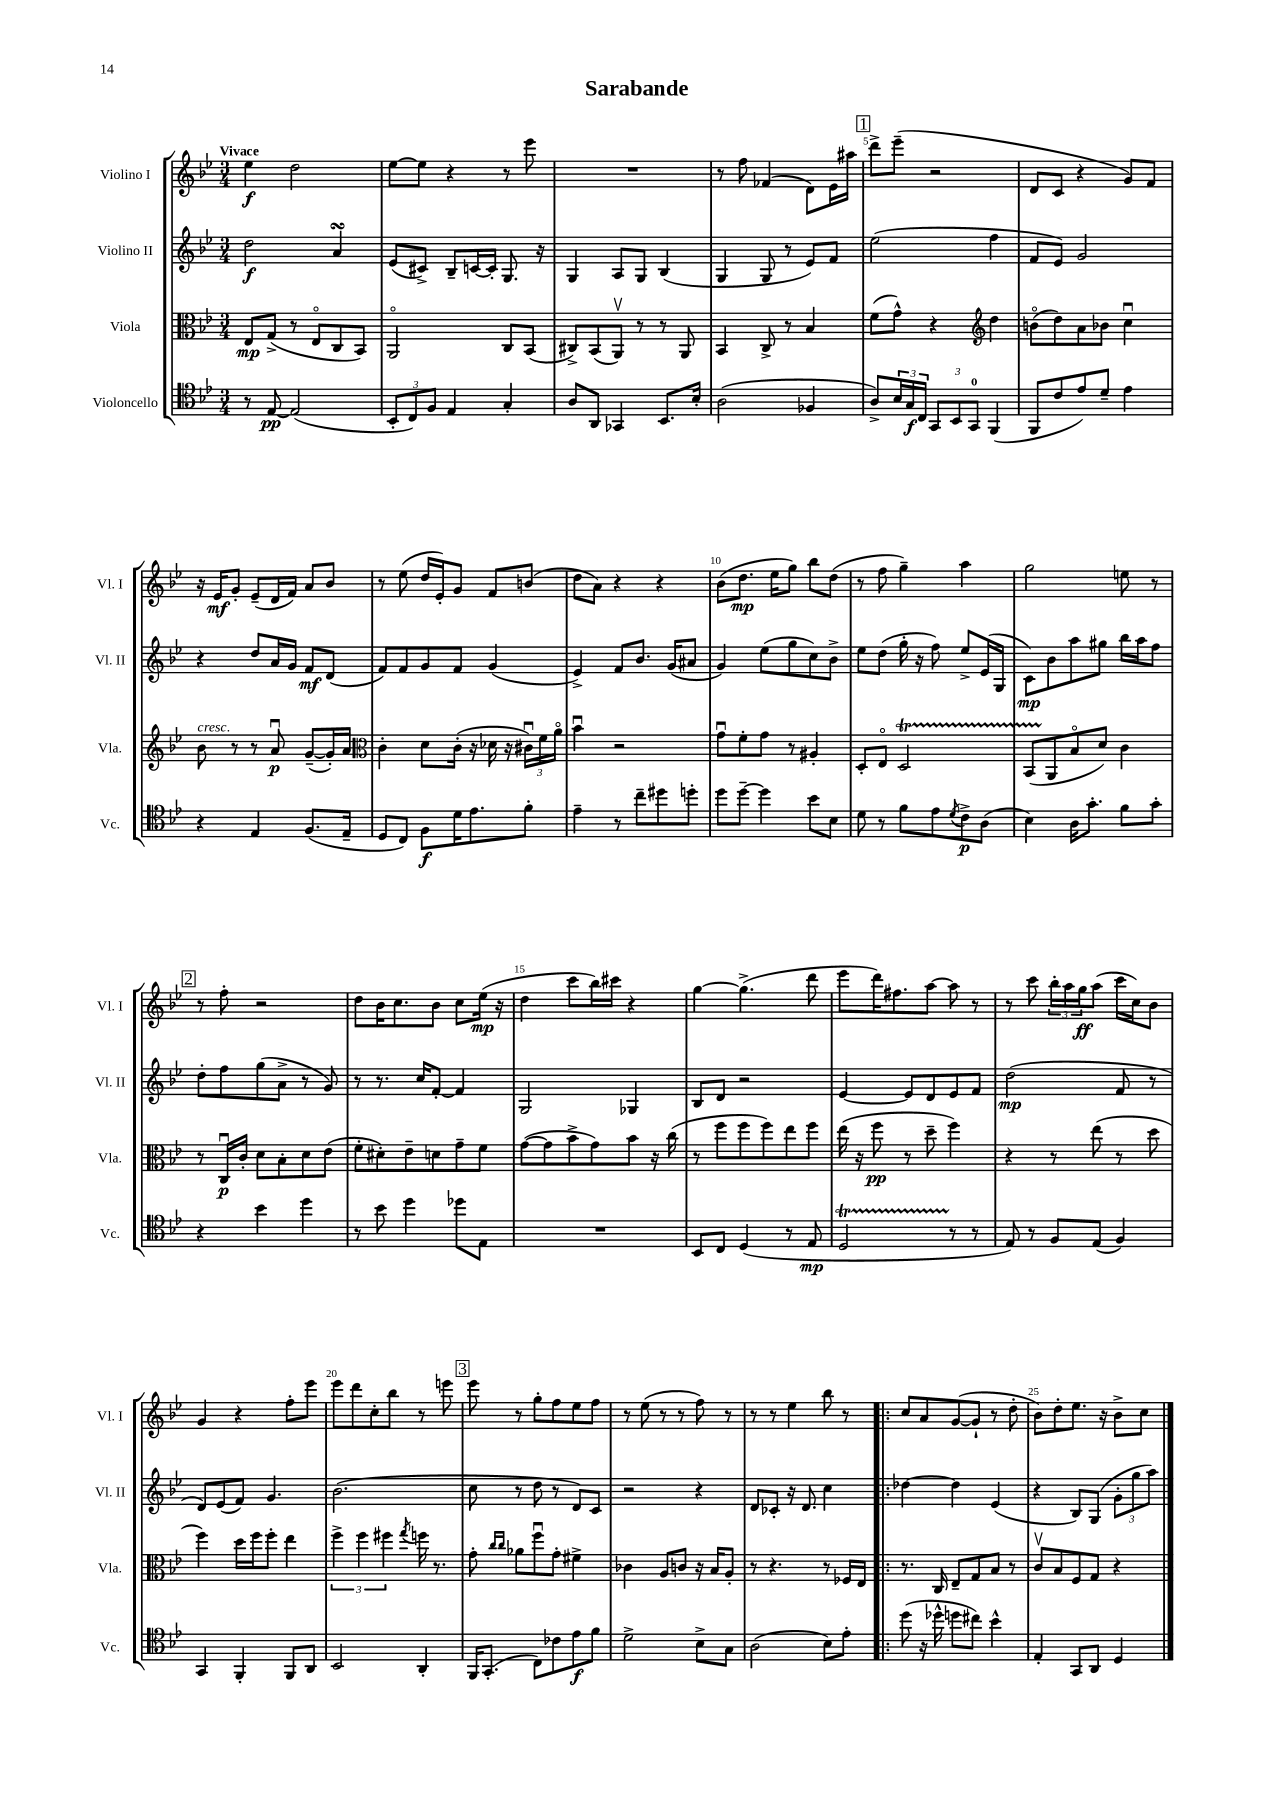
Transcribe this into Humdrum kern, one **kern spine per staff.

**kern	**kern	**kern	**kern
*staff4	*staff3	*staff2	*staff1
*clefC4	*clefC3	*clefG2	*clefG2
*k[b-e-]	*k[b-e-]	*k[b-e-]	*k[b-e-]
*M3/4	*M3/4	*M3/4	*M3/4
8r	8E-/L	2dd\	4ee-\
[8E-/	(8G^/J	.	.
(2E-/]	8r	.	2dd\
.	8E-o/L	.	.
.	8C/	4a/	.
.	8BB-/J)	.	.
=	=	=	=
12BB-'/L	2AAo/	(8e-/L	[8ee-\L
12C/)	.	.	.
.	.	8c#^/J)	8ee-\]J
12F/J	.	.	.
4E-/	.	8B-~/L	4r
.	.	[16c/L	.
.	.	16c'/]JJ	.
4G'/	8C/L	8.G/	8r
.	(8BB-/J	.	8eee-\
.	.	16r	.
=	=	=	=
8A/L	8C#^/L)	4G/	2.r
8AA/J	(8BB-/	.	.
4GG-/	8AAv/J)	8A/L	.
.	8r	8G/J	.
8.BB-/L	8r	(4B-/	.
.	8AA/	.	.
16B-'/Jk	.	.	.
=	=	=	=
(2A\	4BB-/	4G/	8r
.	.	.	8ff\
.	8C^/	8G/	(4f-/
.	8r	8r	.
4F-/	4B-/	8e-/L)	8d\L)
.	.	8f/J	16e-\L
.	.	.	16aa#\JJ
=	=	=	=
8A^/L)	(8f\L	(2ee-\	8ddd^\L
24B-/L	8g^^\J)	.	(8eee-~\J
24G/	.	.	.
24C/JJ	.	.	.
12GG/L	4r	.	2r
12BB-/	.	.	.
12GG/J	.	.	.
*	*clefG2	*	*
(4FF/	4dd\	4ff\	.
=	=	=	=
8FF/L	(8bo\L	8f/L	8d/L
8c/	8dd\)	8e-/J)	8c/J
8e-/)	8a\	2g/	4r
8d~/J	8b-\J	.	.
4e-\	4ccu\	.	8g/L)
.	.	.	8f/J
=	=	=	=
4r	8b-\	4r	16r
.	.	.	16e-/LK
.	8r	.	8g'/J
4E-/	8r	8dd/L	(8e-~/L
.	8au/	16a/L	16d/L
.	.	16g/JJ	16f/JJ)
(8.F/L	([8g~/L	8f/L	8a/L
.	16g'/]L)	(8d/J	8b-/J
16E-~/Jk	16a/JJ	.	.
=	=	=	=
*	*clefC3	*	*
8D/L	4c'\	8f/L)	8r
8C/J)	.	8f/	(8ee-\
8F\L	8d\L	8g/	16dd/LL
.	.	.	16e-'/J)
16d\K	(16c'\Jk	8f/J	8g/J
8.e-\	16r	.	.
.	16d-\	(4g/	8f/L
.	16r	.	.
8f'\J	24c#u\LL)	.	(8b/J
.	24f\	.	.
.	24ao\JJ	.	.
=	=	=	=
4e-~\	4b-u\	4e-^/)	8dd\L
.	.	.	8a\J)
8r	2r	8f/L	4r
8cc~\L	.	8.b-/J	.
8dd#\	.	.	4r
.	.	(16g/LK	.
8dd'\J	.	8a#/J	.
=	=	=	=
8dd\L	8gu\L	4g/)	(8b-\L
[8dd~\J	8f'\	.	8.dd\J
4dd\]	8g\J	(8ee-\L	.
.	.	.	16ee-\LK
.	8r	8gg\	8gg\J)
8b-\L	4A#'/	8cc\)	8bb-\L
8B-\J	.	8b-^\J	(8dd\J
=	=	=	=
8d\	8D'/L	8ee-\L	8r
8r	8E-o/J	(8dd\J	8ff\
8f\L	2D/	16gg'\	4gg~\)
.	.	16r	.
8e-\	.	8ff\)	.
8qd/	.	.	.
8c^\	.	8ee-^/L	4aa\
(8A\J	.	(16e-/L	.
.	.	16G/JJ	.
=	=	=	=
4B-\)	(8BB-/L	8c\L)	2gg\
.	8AA/	8b-\	.
16A\LK	8B-o/	8aa\	.
8.g'\J	.	.	.
.	8d/J)	8gg#\J	.
8f\L	4c\	16bb-\LL	8ee\
.	.	16aa\J	.
8g'\J	.	8ff\J	8r
=	=	=	=
4r	8r	8dd'\L	8r
.	16Cu/LL	8ff\	8ff'\
.	16c'/JJ	.	.
4b-\	8d\L	(8gg\	2r
.	8B-'\	8a^\J	.
4dd\	8d\	8r	.
.	(8e-\J	8g/)	.
=	=	=	=
8r	8f'\L	8r	8dd\L
8b-\	8d#'\)	8.r	16b-\K
.	.	.	8.cc\
4dd\	8e-~\	.	.
.	.	16cc/LK	.
.	8d\	[8f'/J	8b-\J
8dd-\L	8g~\	4f/]	8cc\L
8E-\J	8f\J	.	(16ee-\Jk
.	.	.	16r
=	=	=	=
2.r	([8g\L	2G/	4dd\
.	8g\]	.	.
.	8b-^\	.	8ccc\L
.	8g\)	.	16bb-\L)
.	.	.	16ccc#\JJ
.	8b-\J	4G-/	4r
.	16r	.	.
.	(16cc\	.	.
=	=	=	=
8BB-/L	8r	8B-/L	[4gg\
8C/J	8ff\L	8d/J	.
(4D/	8ff\	2r	(4.gg^\]
.	8ff\)	.	.
8r	8ee-\	.	.
8E-/	8ff\J	.	8ddd\
=	=	=	=
2D/	(16ee-\	[4e-/	8eee-\L
.	16r	.	.
.	8ff\	.	16ddd\K)
.	.	.	8.ff#\
.	8r	8e-/]L	.
.	8dd~\	8d/	[8aa\J
8r	4ff\)	8e-/	8aa\]
8r	.	8f/J	8r
=	=	=	=
8E-/)	4r	(2dd\	8r
8r	.	.	8ccc\
8F/L	8r	.	24bb-'\LL
.	.	.	24aa\
.	.	.	24gg\J
(8E-/J	(8ee-\	.	(8aa\J
4F/)	8r	8f/	16ccc\LL
.	.	.	16cc\J)
.	8dd\	8r	8b-\J
=	=	=	=
4GG/	4ff\)	8d/L)	4g/
.	.	(8e-/	.
4FF'/	16dd\LL	8f/J)	4r
.	16ff\J	.	.
.	8ff'\J	4.g/	.
8FF/L	4ee-\	.	8ff'\L
8AA/J	.	.	8eee-\J
=	=	=	=
2BB-/	6ff^\	(2.b-\	8eee-\L
.	.	.	8ddd\
.	6ff\	.	.
.	.	.	8cc'\
.	6ff#\	.	.
.	.	.	8bb-\J
.	8qgg/	.	.
4AA'/	16ff\	.	8r
.	8.r	.	.
.	.	.	8eee\
=	=	=	=
16FF/LK	8g'\	8cc\	8eee-\
(8.GG'/J	.	.	.
.	16qqcc/LL	.	.
.	16qqcc/JJ	.	.
.	8a-\L	8r	8r
8C\L)	8ffu\	8dd\	8gg'\L
8c-\	8g'\J	8r	8ff\
8e-\	4f#^\	8d/L)	8ee-\
8f\J	.	8c/J	8ff\J
=	=	=	=
2d^\	4c-\	2r	8r
.	.	.	(8ee-\
.	8A/L	.	8r
.	8c/J	.	8r
8B-^\L	16r	4r	8ff\)
.	16B-/LK	.	.
8G\J	8A'/J	.	8r
=	=	=	=
(2A\	8r	8d/L	8r
.	4.r	8c-'/J	8r
.	.	16r	4ee-\
.	.	8.d/	.
8B-\L)	8r	4cc\	8bb-\
8e-'\J	16F-/LL	.	8r
.	16E-/JJ	.	.
=!|:	=!|:	=!|:	=!|:
(8dd\	8.r	[4dd-\	8cc/L
16r	.	.	8a/
16dd-^^\	16C/	.	.
8dd\L	8E-~/L	4dd-\]	([8g/
8cc#\J)	8G/	.	8g`/]J
4b-^^\	8B-/J	(4e-/	8r
.	8r	.	8dd'\
=	=	=	=
4E-'/	8cv/L	4r	8b-\L)
.	8B-/	.	8dd'\
8GG/L	8F/	8B-/L)	8.ee-\J
8AA/J	8G/J	(8G/J	.
.	.	.	16r
4D/	4r	12g'\L	8b-^\L
.	.	12gg\	.
.	.	.	8cc\J
.	.	12aa\J)	.
==	==	==	==
*-	*-	*-	*-
